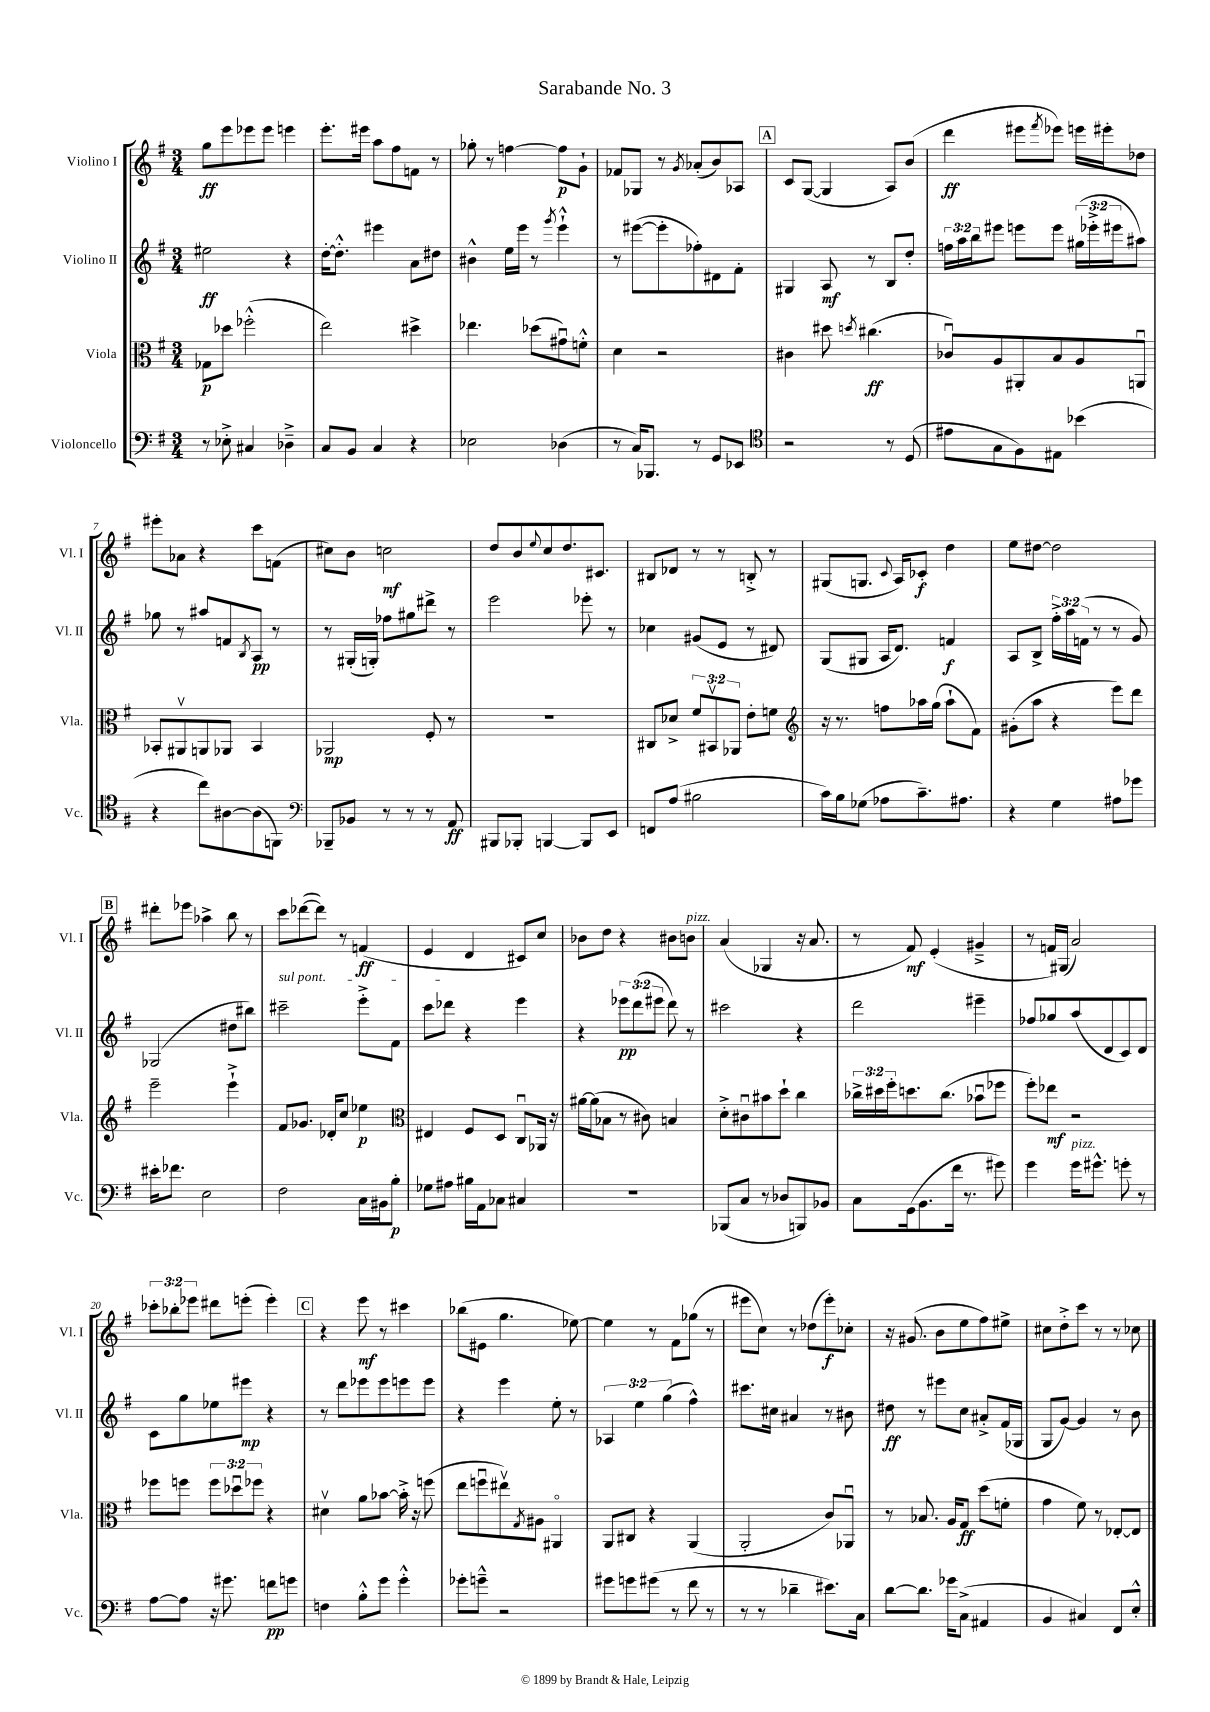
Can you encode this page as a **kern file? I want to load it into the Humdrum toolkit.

**kern	**dynam	**kern	**dynam	**kern	**dynam	**kern	**dynam
*part4	*part4	*part3	*part3	*part2	*part2	*part1	*part1
*staff4	*staff4	*staff3	*staff3	*staff2	*staff2	*staff1	*staff1
*I"Violoncello	*	*I"Viola	*	*I"Violino II	*	*I"Violino I	*
*I'Vc.	*	*I'Vla.	*	*I'Vl. II	*	*I'Vl. I	*
*clefF4	*	*clefC3	*	*clefG2	*	*clefG2	*
*k[f#]	*	*k[f#]	*	*k[f#]	*	*k[f#]	*
*M3/4	*	*M3/4	*	*M3/4	*	*M3/4	*
=1	=1	=1	=1	=1	=1	=1	=1
8r	.	8G-X\L	p	2ee#X\	ff	8gg\L	ff
8E-X'^\	.	8dd-X\J	.	.	.	8eee\	.
4C#X/	.	(2ff-X'^^\	.	.	.	8eee-X\	.
.	.	.	.	.	.	8eee-\J	.
4D-X~^\	.	.	.	4r	.	4eeen\	.
=2	=2	=2	=2	=2	=2	=2	=2
8C/L	.	2ee\)	.	[16dd'\KL	.	8.eee'\L	.
.	.	.	.	8.dd'^^\J]	.	.	.
8BB/J	.	.	.	.	.	.	.
.	.	.	.	.	.	16eee#X\Jk	.
4C/	.	.	.	4eee#X\	.	8aa\L	.
.	.	.	.	.	.	8ff#\	.
4r	.	4dd#X^\	.	8a\L	.	8fn\J	.
.	.	.	.	8dd#X\J	.	8r	.
=3	=3	=3	=3	=3	=3	=3	=3
2E-X\	.	4.ee-X\	.	4b#X^^\	.	8gg-X'\	.
.	.	.	.	.	.	8r	.
.	.	.	.	16ee\LL	.	[4ffn\	.
.	.	.	.	16eee\JJ	.	.	.
.	.	(8dd-X\L	.	8r	.	.	.
.	.	.	.	8qggg/	.	.	.
(4D-X\	.	8g#Xu\)	.	4eee`^^\	.	8ff\L]	p
.	.	8fn'^^\J	.	.	.	8g`\J	.
=4	=4	=4	=4	=4	=4	=4	=4
8r	.	4d\	.	8r	.	8f-X/L	.
16C/KL)	.	.	.	([8eee#X\L	.	8G-X/J	.
8.BBB-X/J	.	.	.	.	.	.	.
.	.	2r	.	8eee#'\]	.	8r	.
.	.	.	.	.	.	8qg/	.
8r	.	.	.	8ff-X'\)	.	(8a-X'/L	.
8GG/L	.	.	.	8d#X\	.	8b/)	.
8EE-X/J	.	.	.	8f#'\J	.	8A-X/J	.
!!LO:REH:place=s1:t=A
=5	=5	=5	=5	=5	=5	=5	=5
*clefC4	*	*	*	*	*	*	*
2r	.	4c#X\	.	4G#X/	.	8c/L	.
.	.	.	.	.	.	([8G/J	.
.	.	8dd#X\	.	8A/	mf	4G/]	.
.	.	8qddn/	.	.	.	.	.
.	.	(4.cc#X\	ff	8r	.	.	.
8r	.	.	.	8B/L	.	8A/L)	.
(8D/	.	.	.	8dd'/J	.	(8b/J	.
=6	=6	=6	=6	=6	=6	=6	=6
8e#X\L	.	8c-Xu/L)	.	24ffn\LL	.	4ddd\	ff
.	.	.	.	24aa\	.	.	.
.	.	.	.	24bb\J	.	.	.
8G\	.	8A/	.	8eee#X\J	.	.	.
8F#\)	.	8AA#X'/	.	8eeen\L	.	8eee#X\L	.
.	.	.	.	.	.	8qfff#/	.
8E#X\J	.	8B/	.	8eee\J	.	8eee-X\J)	.
(4b-X\	.	8A/	.	(24gg#X\LL	.	16eeen\LL	.
.	.	.	.	24eee-X'^\	.	.	.
.	.	.	.	.	.	16eee#X'\J	.
.	.	.	.	24eee#X\J	.	.	.
.	.	8AAnu/J	.	8aa#X\J)	.	8dd-X\J	.
!!LO:LB:g=z
=7	=7	=7	=7	=7	=7	=7	=7
4r	.	8BB-X'/L	.	8gg-X\	.	8eee#X'\L	.
.	.	8AA#Xv/	.	8r	.	8a-X\J	.
8cc\L)	.	8AAn/	.	8aa#X/L	.	4r	.
[8A#X\	.	8AA-X/J	.	8fn/	.	.	.
.	.	.	.	8qB/	.	.	.
(8A#\]	.	4BB-/	.	8A/J	pp	8ccc\L	.
8FFn\J)	.	.	.	8r	.	(8fn\J	.
=8	=8	=8	=8	=8	=8	=8	=8
*clefF4	*	*	*	*	*	*	*
8BBB-X~/L	.	2AA-X/	mp	8r	.	8cc#X\L)	.
8BB-X/J	.	.	.	(16G#X'/LL	.	8b\J	.
.	.	.	.	16Gn'/JJ)	.	.	.
8r	.	.	.	8ff-X\L	.	2ccn\	mf
8r	.	.	.	8gg#X\	.	.	.
8r	.	8F#'/	.	8ddd#X^\J	.	.	.
8AA/	ff	8r	.	8r	.	.	.
=9	=9	=9	=9	=9	=9	=9	=9
8BBB#X/L	.	2.r	.	2eee\	.	8dd/L	.
8BBB-X'/J	.	.	.	.	.	8b/	.
.	.	.	.	.	.	8qqee/	.
[4BBBn/	.	.	.	.	.	8cc/	.
.	.	.	.	.	.	8.dd/	.
8BBB/L]	.	.	.	8eee-X'\	.	.	.
.	.	.	.	.	.	8.c#X/J	.
8EE/J	.	.	.	8r	.	.	.
=10	=10	=10	=10	=10	=10	=10	=10
8FFn/L	.	8C#X/L	.	4cc-X\	.	8B#X/L	.
(8A/J	.	8d-X^/J	.	.	.	8d-X/J	.
2B#X\	.	12f#/L	.	(8g#X/L	.	8r	.
.	.	12BB#Xv/	.	.	.	.	.
.	.	.	.	8e/J	.	8r	.
.	.	12AA-X/J	.	.	.	.	.
.	.	8e'\L	.	8r	.	8Bn'^/	.
.	.	8fn\J	.	8d#X/)	.	8r	.
=11	=11	=11	=11	=11	=11	=11	=11
*	*	*clefG2	*	*	*	*	*
16c\LL)	.	16r	.	(8G/L	.	(8G#X/L	.
16B\J	.	8.r	.	.	.	.	.
(8G-X\J	.	.	.	8G#X/J	.	8.Gn/J	.
8A-X\L	.	8ffn\L	.	16A/KL	.	.	.
.	.	.	.	.	.	8qqc/	.
.	.	.	.	8.d/J)	.	16A/KL)	.
8.c~\)	.	16aa-X\L	.	.	.	8c-X'/J	f
.	.	(16gg\JJ	.	.	.	.	.
.	.	8aa-`\L	.	4fn/	f	4dd\	.
8.A#X\J	.	.	.	.	.	.	.
.	.	8f#\J)	.	.	.	.	.
=12	=12	=12	=12	=12	=12	=12	=12
4r	.	(8g#X'\L	.	8A/L	.	8ee\L	.
.	.	8aa\J	.	8B^/J	.	[8dd#X\J	.
4G\	.	4r	.	24ff#'^\LL	.	2dd#\]	.
.	.	.	.	24aa\	.	.	.
.	.	.	.	(24fn\JJ	.	.	.
.	.	.	.	8r	.	.	.
8A#X\L	.	8eee\L)	.	8r	.	.	.
8g-X\J	.	8ddd\J	.	8g/)	.	.	.
!!LO:LB:g=z
!!LO:REH:place=s1:t=B
=13	=13	=13	=13	=13	=13	=13	=13
16e#X'\KL	.	2eee~\	.	(2G-X/	.	8ddd#X'\L	.
8.f-X\J	.	.	.	.	.	.	.
.	.	.	.	.	.	8eee-X\J	.
2E\	.	.	.	.	.	4aa-X^\	.
.	.	4eee`^\	.	8dd#X\L	.	8bb\	.
.	.	.	.	8bb#X\J)	.	8r	.
=14	=14	=14	=14	=14	=14	=14	=14
!	!	!	!	!LO:TX:a:i:t=sul pont.	!	!	!
2F#\	.	8f#/L	.	2ccc#X~\	.	8ccc\L	.
.	.	8.g-X/J	.	.	.	([8ddd-X\	.
.	.	.	.	.	.	8ddd-\J])	.
.	.	16d-X'/KL	.	.	.	.	.
.	.	8cc/J	.	.	.	8r	.
16C\LL	.	4ee-X\	p	8eee'^\L	.	(4fn/	ff
16BB#X\J	.	.	.	.	.	.	.
8B'\J	p	.	.	8f#\J	.	.	.
=15	=15	=15	=15	=15	=15	=15	=15
*	*	*clefC3	*	*	*	*	*
8G-X\L	.	4E#X/	.	8ccc\L	.	4e/	.
8A#X\J	.	.	.	8ddd-X\J	.	.	.
16B#X\LL	.	8F#/L	.	4r	.	4d/	.
16AA\J	.	.	.	.	.	.	.
8C-X\J	.	8D/J	.	.	.	.	.
4C#X/	.	8Cu/L	.	4eee\	.	8c#X/L)	.
.	.	16AA-X/Jk	.	.	.	8cc/J	.
.	.	16r	.	.	.	.	.
=16	=16	=16	=16	=16	=16	=16	=16
2.r	.	[16a#X\LL	.	4r	.	8b-X\L	.
.	.	(16a#\J]	.	.	.	.	.
.	.	8B-X\J	.	.	.	8dd\J	.
.	.	8r	.	12eee-X\L	pp	4r	.
.	.	.	.	(12ddd\	.	.	.
.	.	8c#X\)	.	.	.	.	.
.	.	.	.	12eee#X\J	.	.	.
.	.	4Bn/	.	8ddd\)	.	8b#X\L	.
!	!	!	!	!	!	!LO:TX:a:i:t=pizz.	!
.	.	.	.	8r	.	8bn\J	.
=17	=17	=17	=17	=17	=17	=17	=17
(8BBB-X/L	.	8d'^\L	.	2ccc#X\	.	(4a/	.
8C/J	.	8c#Xu\	.	.	.	.	.
8r	.	8b#X\	.	.	.	4G-X/	.
8D-X/L	.	8dd`\J	.	.	.	.	.
8BBBn/)	.	4cc\	.	4r	.	16r	.
.	.	.	.	.	.	8.a/	.
8BB-X/J	.	.	.	.	.	.	.
=18	=18	=18	=18	=18	=18	=18	=18
8C\L	.	24cc-X^\LL	.	2ddd\	.	8r	.
.	.	24dd#X\	.	.	.	.	.
.	.	24ff#'\J	.	.	.	.	.
(16GG\k	.	8.ddn\	.	.	.	8f#/)	mf
8.BB\	.	.	.	.	.	.	.
.	.	.	.	.	.	(4e'/	.
.	.	(8.cc-\J	.	.	.	.	.
16f#\Jk	.	.	.	.	.	.	.
8.r	.	.	.	.	.	.	.
.	.	8b-Xu\L	.	4eee#X~\	.	4g#X~^/	.
8g#X\)	.	8ff-X\J	.	.	.	.	.
=19	=19	=19	=19	=19	=19	=19	=19
4g\	.	8ff#'\L)	.	8ff-X/L	.	8r	.
.	.	8ee-X\J	mf	8gg-X/	.	16fn/LL)	.
.	.	.	.	.	.	(16G#X/JJ	.
!LO:TX:a:i:t=pizz.	!	!	!	!	!	!	!
16g\KL	.	2r	.	(8aa/	.	2a/)	.
8.g#X^^\J	.	.	.	.	.	.	.
.	.	.	.	8d/	.	.	.
8gn'\	.	.	.	8c/)	.	.	.
8r	.	.	.	8d/J	.	.	.
!!LO:LB:g=z
=20	=20	=20	=20	=20	=20	=20	=20
[8A\L	.	8ff-X\L	.	8c\L	.	12ccc-X'\L	.
.	.	.	.	.	.	12bb-X'\	.
8A\J]	.	8ffn\J	.	8gg\	.	.	.
.	.	.	.	.	.	12eee-X\J	.
16r	.	12ff\L	.	8ee-X\	.	8ddd#X\L	.
8.g#X\	.	.	.	.	.	.	.
.	.	12dd-Xu\	.	.	.	.	.
.	.	.	.	8eee#X\J	mp	(8eeen'\J	.
.	.	12ff-X\J	.	.	.	.	.
8fn\L	pp	4r	.	4r	.	4eee'\)	.
8gn\J	.	.	.	.	.	.	.
!!LO:REH:place=s1:t=C
=21	=21	=21	=21	=21	=21	=21	=21
4Fn\	.	4d#Xv\	.	8r	.	4r	.
.	.	.	.	8ddd\L	.	.	.
8B'^^\L	.	8a\L	.	8eee-X\	.	8eee\	mf
8g\J	.	[8b-X\J	.	8eee-\	.	8r	.
4g'^^\	.	16b-'^\]	.	8eeen\	.	4ccc#X\	.
.	.	16r	.	.	.	.	.
.	.	(8ffn\	.	8eee\J	.	.	.
=22	=22	=22	=22	=22	=22	=22	=22
8g-X'\L	.	8ee\L	.	4r	.	(8bb-X\L	.
8gn~^^\J	.	8ffnu\	.	.	.	8e#X\J	.
2r	.	8ee#Xv\)	.	4eee\	.	4.gg\	.
.	.	8qG/	.	.	.	.	.
.	.	8A#X\J	.	.	.	.	.
.	.	4AA#X/	.	8ee'\	.	.	.
.	.	.	.	8r	.	[8ee-X\)	.
=23	=23	=23	=23	=23	=23	=23	=23
8g#X\L	.	8AA/L	.	6A-X/	.	4ee-\]	.
8gn\	.	8C#X/J	.	.	.	.	.
.	.	.	.	6ee\	.	.	.
(8g#X\J	.	4r	.	.	.	8r	.
.	.	.	.	(6gg\	.	.	.
8r	.	.	.	.	.	8f#\L	.
8f#\	.	(4AA/	.	4ff#^^\)	.	(8gg-X\J	.
8r	.	.	.	.	.	8r	.
=24	=24	=24	=24	=24	=24	=24	=24
8r	.	2AA'/	.	8.ccc#X\L	.	8eee#X\L	.
8r	.	.	.	.	.	8cc\J)	.
.	.	.	.	16cc#X\Jk	.	.	.
4d-X~\	.	.	.	4a#X/	.	8r	.
.	.	.	.	.	.	(8dd-X\L	.
8.e#X\L)	.	8c/L)	.	8r	.	8eee#'\)	f
.	.	8AA-Xu/J	.	8b#X\	.	8cc-X'\J	.
16C\Jk	.	.	.	.	.	.	.
=25	=25	=25	=25	=25	=25	=25	=25
[8d\L	.	8r	.	8dd#X\	ff	16r	.
.	.	.	.	.	.	(8.g#X/	.
8.d\J]	.	8.B-X/	.	8r	.	.	.
.	.	.	.	8eee#X\L	.	8b\L	.
16g-X\KL	.	16A/KL	.	.	.	.	.
(8C^\J	.	8G/J	ff	8cc\J	.	8ee\	.
4AA#X/	.	(8dd\L	.	8a#X'^/L	.	8ff#\)	.
.	.	8fn'\J	.	(16f#/L	.	8ee#X^\J	.
.	.	.	.	16G-X/JJ	.	.	.
=26	=26	=26	=26	=26	=26	=26	=26
4BB/	.	4g\	.	8G/L	.	8cc#X\L	.
.	.	.	.	[8g/J)	.	8dd'^\	.
4C#X/)	.	8f#\)	.	4g/]	.	8ccc\J	.
.	.	8r	.	.	.	8r	.
8FF#/L	.	[8E-X'/L	.	8r	.	8r	.
8E'^^/J	.	8E-/J]	.	8b\	.	8cc-X\	.
==	==	==	==	==	==	==	==
*-	*-	*-	*-	*-	*-	*-	*-
